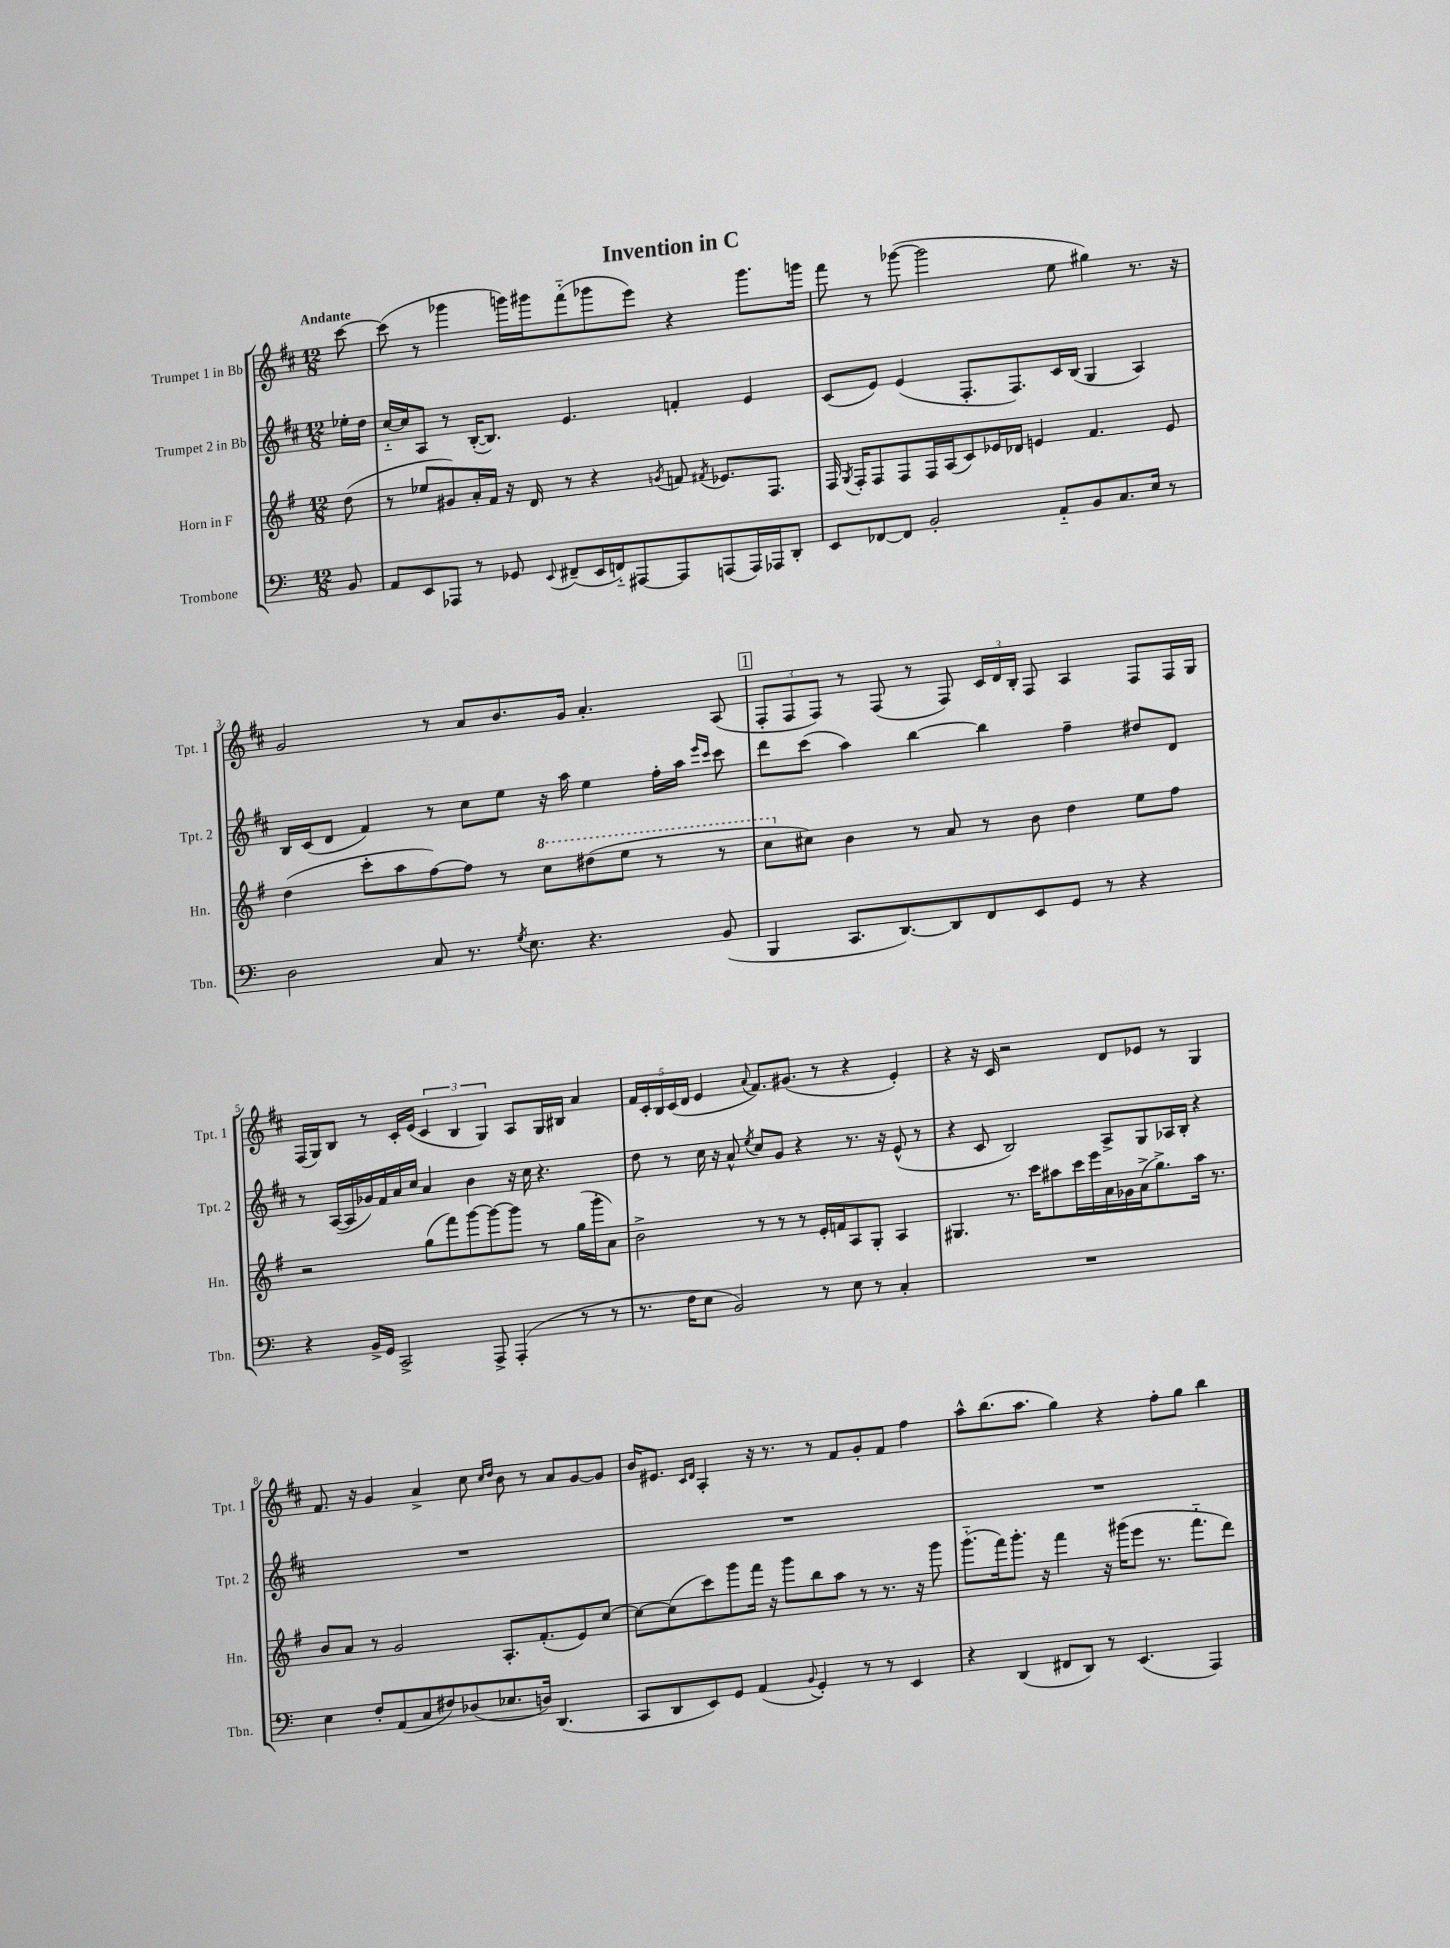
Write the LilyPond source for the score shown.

\header { title = "Invention in C" }
<<
\new StaffGroup <<
\new Staff = "s0" \with { instrumentName = "Trumpet 1 in Bb" shortInstrumentName = "Tpt. 1" } {
    \clef treble \key d \major \numericTimeSignature \time 12/8 \partial 8 \tempo "Andante"
    \autoBeamOff cis'''8~ |
    cis'''8( r8 ges'''4 g'''16[) gis'''16 fis'''8-_( ges'''8 e'''8]) r4 ges'''8.[ g'''16] |
    fis'''8 r8 ges'''8~( ges'''2 e''8 gis''4) r8. r16 |
    g'2 r8 a'8[ b'8. g'16] a'4.-. a8( |
    \mark \markup { \box "1" } \tuplet 3/2 { fis8[-. fis8 fis8]) } r8 fis8( r8 fis8) \tuplet 3/2 { cis'16[ d'16 b16]-. } fis8 a4 fis8[ fis16 g16] |
    fis16[( g16) b8] r8 cis'16[-. e'16]( \tuplet 3/2 { cis'4 b4 g4) } a8[ g16 bis16] a'4 |
    \tuplet 5/4 { fis'16[ cis'16-. b16 cis'16( d'16] } e'4 \appoggiatura { a'8 } fis'8.[) gis'8.]( r8 r4 e'4-.) |
    r4 r16 cis'16 r2 d'8[ ees'8] r8 g4 |
    fis'8. r16 g'4 a'4-> cis''8 \grace { cis''16[ d''16] } b'8 r8 a'8[ g'8~ g'8] |
    b'16[ eis'8.] \grace { cis'16[ d'16] } a4-. r16 r8. r8 fis'8[ g'8-. fis'8] fis''4 |
    a''8[-^ b''8.( a''8.] g''4) r4 fis''8[-. g''8] b''4 \bar "|." |
}
\new Staff = "s1" \with { instrumentName = "Trumpet 2 in Bb" shortInstrumentName = "Tpt. 2" } {
    \clef treble \key d \major \numericTimeSignature \time 12/8 \partial 8
    \autoBeamOff ees''16[-. d''16] |
    cis''16[~-_ cis''16 a8] r8 b16[~-.( b8.]) e'4. f'4-. e'4 |
    cis'8[( e'8]) e'4( fis8.[-. fis8.) cis'16 b16]( g4 a4) |
    b16[ cis'16( d'8] fis'4) r8 cis''8[ e''8] r16 a''16 e''4 fis''16[-. a''16] \grace { e'''16[ cis'''16] } cis'''8 |
    \mark \markup { \box "1" } d'''8[ cis'''8]( a''4) b''4~ b''4 fis''4-- dis''8[ d'8] |
    r8 a16[~( a16 ges'16) fis'16 a'16 cis''16] a'4 b'4 r16 cis''16 r4. |
    d''8 r8 cis''16 r16 a'8-^ \acciaccatura { e''8 } cis''8[ g'8] r4 r8. r16 e'8-^( r8 |
    r4 cis'8 b2) a8[-> g8 aes16 b16]-. r4 |
    R1. |
    R1. |
    R1. \bar "|." |
}
\new Staff = "s2" \with { instrumentName = "Horn in F" shortInstrumentName = "Hn." } {
    \clef treble \key g \major \numericTimeSignature \time 12/8 \partial 8
    \autoBeamOff d''8( |
    r8 ees''8[ gis'8) a'16-. fis'16] r16 d'16 r8 r4 \acciaccatura { g'8 } f'8 \acciaccatura { fis'8 } ees'8.[ fis8.] |
    fis16 \acciaccatura { g8 } fis16[-. fis8 fis8 fis16 a16( c'8) ees'16 des'16] e'4 fis'4. e'8 |
    d''4( c'''8[-. a''8 fis''8~) fis''8] r8 \ottava #1 c'''8[ dis'''8( e'''8] r8 r8 |
    \mark \markup { \box "1" } c'''8[ \ottava #0 cis''8]) b'4 r8 a'8 r8 b'8 d''4 e''8[ fis''8] |
    r2 g''8[( fis'''8) g'''8~ g'''8~ g'''8] r8 g''16[( g'''16-. a'8]) |
    b'2-> r8 r8 r8 e'16[-. f'16 a8 g8]-. a4 |
    gis4. r8. c'''16[ ais''8 c'''16 e'''16 a'16 ges'16 a'16->( g''8.->) ais''16] r8. |
    b'8[ a'8] r8 g'2 a8.[-. fis'8.-.( e'8) c''8]~ |
    c''8[~ c''8( c'''8) g'''8 fis'''16] r16 g'''8[ b''8 a''8] r8 r8. r16 g'''8 |
    g'''8.[-_( fis'''16) g'''8.]-. r16 fis'''4 r16 gis'''16[( e'''8] r8. fis'''8.[-_ d'''8]) \bar "|." |
}
\new Staff = "s3" \with { instrumentName = "Trombone" shortInstrumentName = "Tbn." } {
    \clef bass \key c \major \numericTimeSignature \time 12/8 \partial 8
    \autoBeamOff b,8 |
    a,8[ e,8 aes,,8] r8 ges,8 \appoggiatura { e,8 } fis,8[--( e,16 f,16-_) ais,,8~ ais,,8 a,,8( a,,16) aes,,16 d,8]-. |
    e,8[ fes,8~ fes,8] b,2-. a,8[-_ b,8 c8. e16] r8 |
    d2 c8 r8. \acciaccatura { g8 } e8. r4. b,8( |
    \mark \markup { \box "1" } b,,4 c,8.[ d,8.~) d,8 f,8 e,8 g,8] r8 r4 |
    r4 b,16[-> g,16] c,2-> a,,8-> a,,4-.( r8 r8 |
    r8. f16[ e8] b,2) r8 e8 r8 c4-. |
    R1. |
    e4 f8[-. a,8( c8 fis8) des8( ees8. d16]) d,4.( |
    c,8[ d,8 e,8) g,8] a,4( \appoggiatura { b,8 } g,4-.) r8 r8 e,4 |
    r4 d,4( fis,8[ d,8]) r8 e,4.( a,,4) \bar "|." |
}
>>
>>
